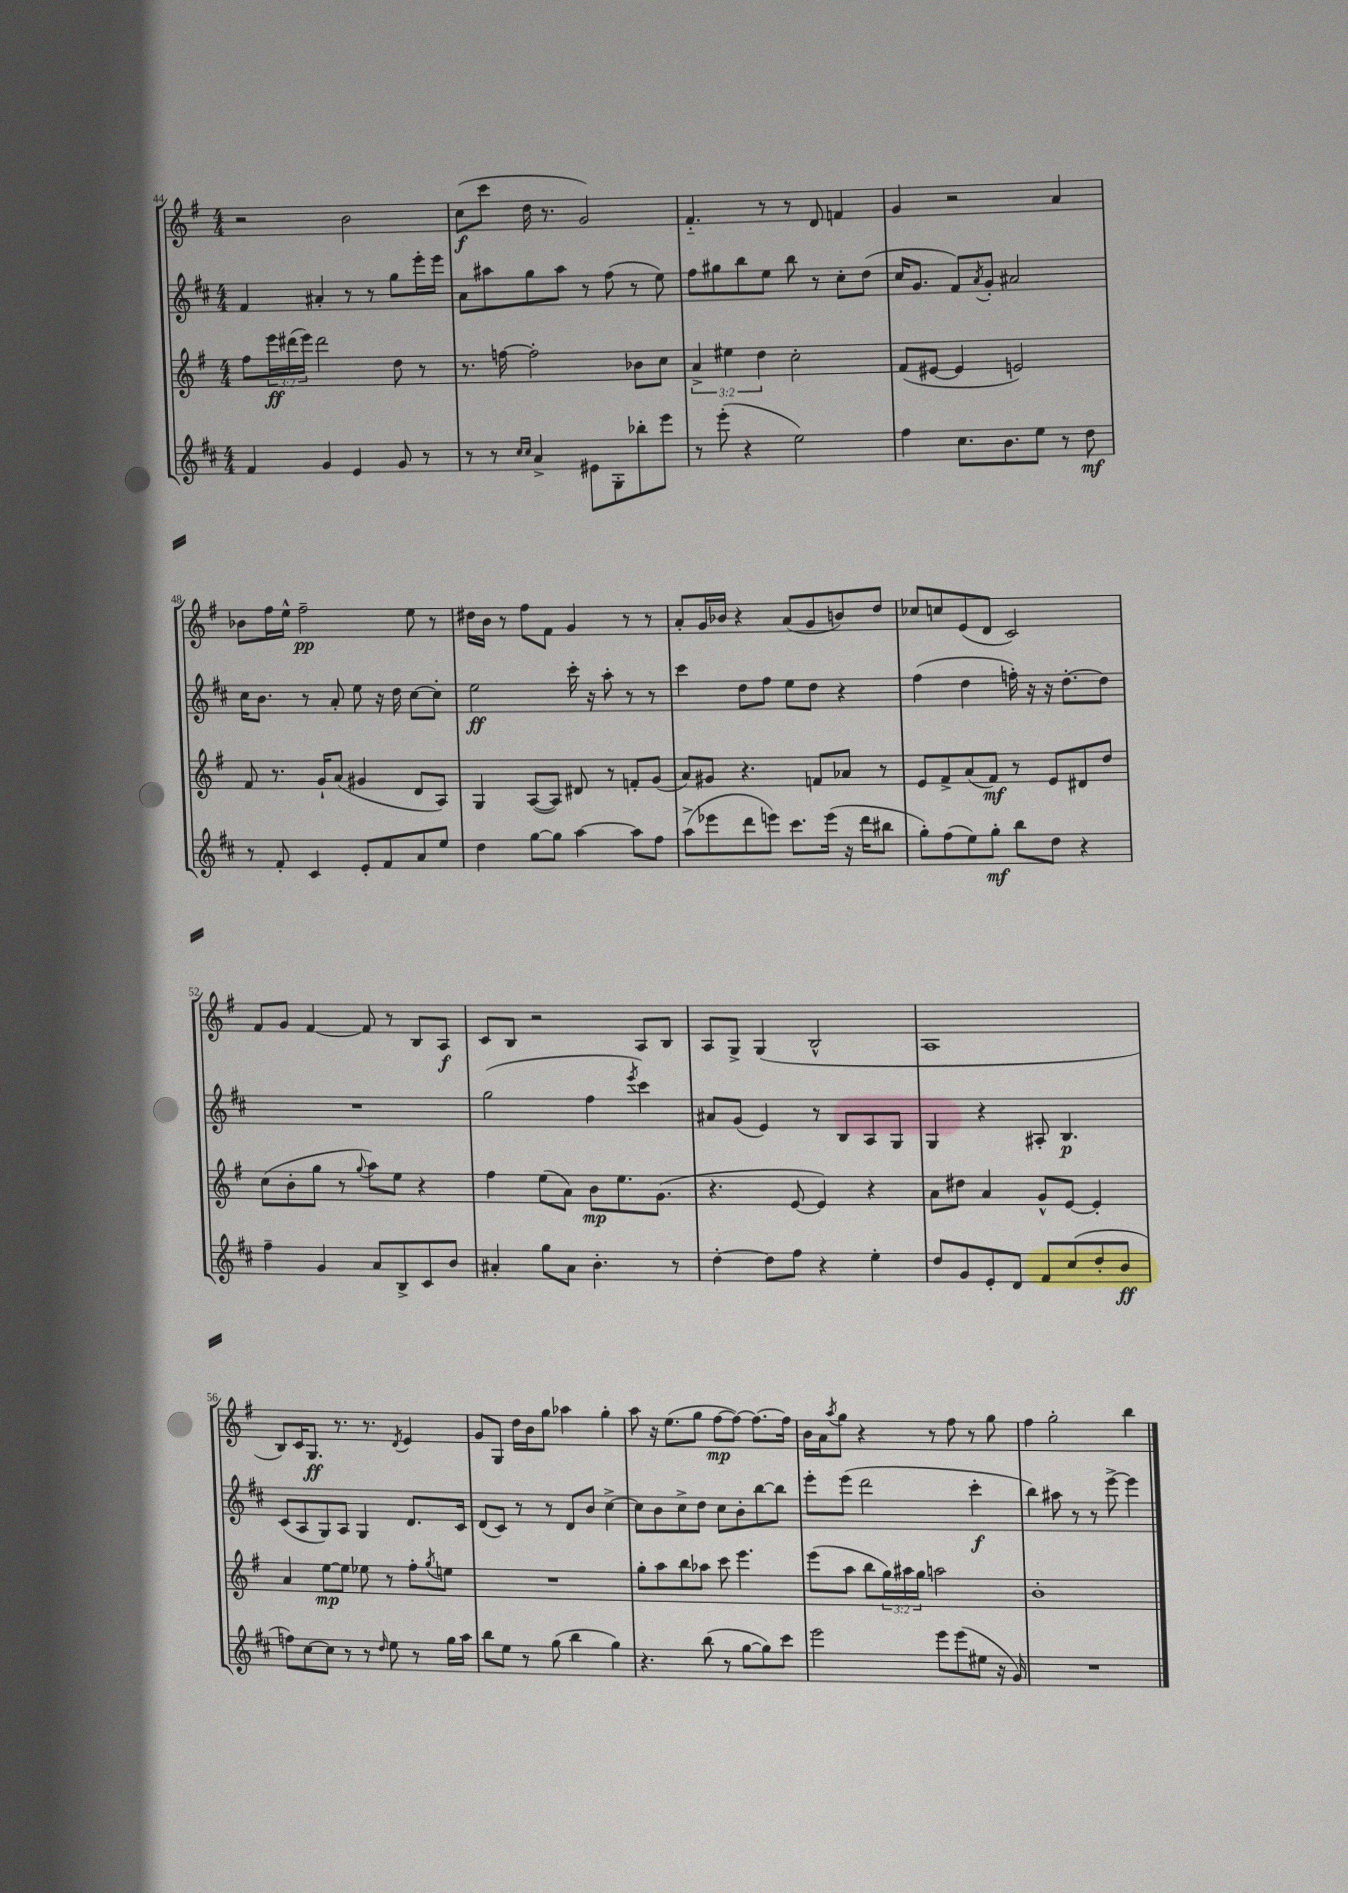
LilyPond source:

<<
\new StaffGroup <<
\new Staff = "s0" {
    \clef treble \key g \major \numericTimeSignature \time 4/4
    r2 b'2 |
    c''8\f( c'''8 d''16 r8. g'2) |
    fis'4.-_ r8 r8 d'8 f'4 |
    g'4 r2 a'4 |
    bes'8 fis''16 e''16-^ fis''2--\pp e''8 r8 |
    dis''16 b'16 r8 fis''8 fis'8 g'4 r8 r8 |
    a'8-. g'16 bes'16 r4 a'8( g'8 b'8) d''8 |
    ces''8 c''8 e'8( d'8 c'2) |
    fis'8 g'8 fis'4~ fis'8 r8 b8 a8\f |
    c'8 b8 r2 a8 b8 |
    a8 g8-> g4( b2-^ |
    a1 |
    b8) c'16 g8.\ff r8. r8. \acciaccatura { d'8 } e'4 |
    g'8 g8 d''16 b'16 g''8 aes''4 g''4-. |
    a''8 r16 e''8.( g''8 fis''8~\mp fis''8~) fis''8.~ fis''16 |
    b'16 a'16 \acciaccatura { a''8 } g''8 r4 r8 fis''8 r8 g''8 |
    fis''4 g''2-. b''4 \bar "|." |
}
\new Staff = "s1" {
    \clef treble \key d \major \numericTimeSignature \time 4/4
    fis'4 ais'4-. r8 r8 g''8 e'''16-. e'''16 |
    a'8 ais''8 g''8 ais''8 r8 fis''8( r8 e''8) |
    fis''8 gis''8 b''8 e''8 b''8 r8 cis''8-. d''8( |
    cis''16 g'8. fis'8) \acciaccatura { a'8 } g'8-. ais'2 |
    cis''16 b'8. r8 a'8-. e''8 r16 d''16 cis''8~ cis''8-. |
    e''2\ff cis'''16-. r16 a''8-. r8 r8 |
    cis'''4 d''8 fis''8 e''8 d''8 r4 |
    fis''4( d''4 f''16-.) r16 r16 d''8.~-. d''8 |
    R1 |
    g''2( fis''4 \acciaccatura { e'''8 } cis'''4) |
    ais'8 g'8( e'4) r8 b8 a8 g8 |
    g4 r4 ais8-. b4.\p |
    cis'8( a8 g8) a8 g4 d'8. cis'16 |
    d'8( cis'8) r8 r8 d'8 b'8 cis''4~-> |
    cis''8 b'8 cis''8-> d''8 cis''8 b'8-. b''8~ b''8 |
    e'''8-. e'''8( d'''2 cis'''4-.\f |
    b''4) ais''8 r8 r8 e'''8~-> e'''4 \bar "|." |
}
\new Staff = "s2" {
    \clef treble \key g \major \numericTimeSignature \time 4/4 \override Staff.TupletNumber.text = #tuplet-number::calc-fraction-text
    fis''8 \tuplet 3/2 { e'''16\ff dis'''16( e'''16) } dis'''2 d''8 r8 |
    r8. f''16~ f''2-. bes'8 c''8 |
    \tuplet 3/2 { a'4-> eis''4 d''4 } c''2-. |
    fis'8( eis'8~ eis'4 e'2) |
    fis'8 r8. g'16-! a'8( gis'4 d'8 a8) |
    g4 a8~( a8) dis'8 r8 f'8-. g'8( |
    a'8) gis'8 r4. f'8 aes'8 r8 |
    e'8 fis'8-> a'8( fis'8\mf) r8 e'8 dis'8 d''8 |
    c''8( b'8-. g''8 r8 \appoggiatura { g''8 } a''8) e''8 r4 |
    fis''4 e''8( a'8) b'8\mp e''8. g'8.( |
    r4. e'8~ e'4) r4 |
    a'8 dis''8 a'4 g'8-^ e'8~ e'4-. |
    a'4 e''8~\mp e''8 ees''8 r8 fis''8-. \acciaccatura { g''8 } e''8 |
    R1 |
    g''8-. a''8 b''8 aes''8 c'''8 e'''4. |
    e'''8( a''8 b''8 \tuplet 3/2 { g''16) ais''16 g''16 } a''2 |
    b'1-. \bar "|." |
}
\new Staff = "s3" {
    \clef treble \key d \major \numericTimeSignature \time 4/4
    fis'4 g'4 e'4 g'8 r8 |
    r8 r8 \grace { cis''16 cis''16 } a'4-> eis'8 g8-. bes''8-. e'''8 |
    r8 e'''8-.( r4 e''2) |
    fis''4 cis''8. b'8. e''8 r8 d''8\mf |
    r8 fis'8-. cis'4 e'8-. fis'8 a'8 e''8 |
    d''4 g''8~ g''8 a''4~ a''8 fis''8 |
    a''8->( ees'''8 d'''8 e'''8) cis'''8. e'''16( r16 d'''16 bis''8 |
    g''8-.) fis''8( e''8) g''8-.\mf b''8 d''8 r4 |
    fis''4-- g'4 a'8 b8-> cis'8 b'8 |
    ais'4-. g''8 ais'8 b'4.-. r8 |
    d''4~-. d''8 fis''8 r4 e''4-. |
    d''8 g'8 e'8-. d'8 fis'8 cis''8( d''8-. b'8\ff |
    f''8) cis''8~ cis''8 r8 r8 \grace { d''16 } e''8 r8 g''16 a''16 |
    b''8 e''8 r8 g''8( b''4 g''4) |
    r4. b''8( r8 g''8~ g''8) cis'''8 |
    e'''2 e'''8 e'''8( eis''8 r16 g'16) |
    R1 \bar "|." |
}
>>
>>
\layout { \context { \Score currentBarNumber = #44 } }
